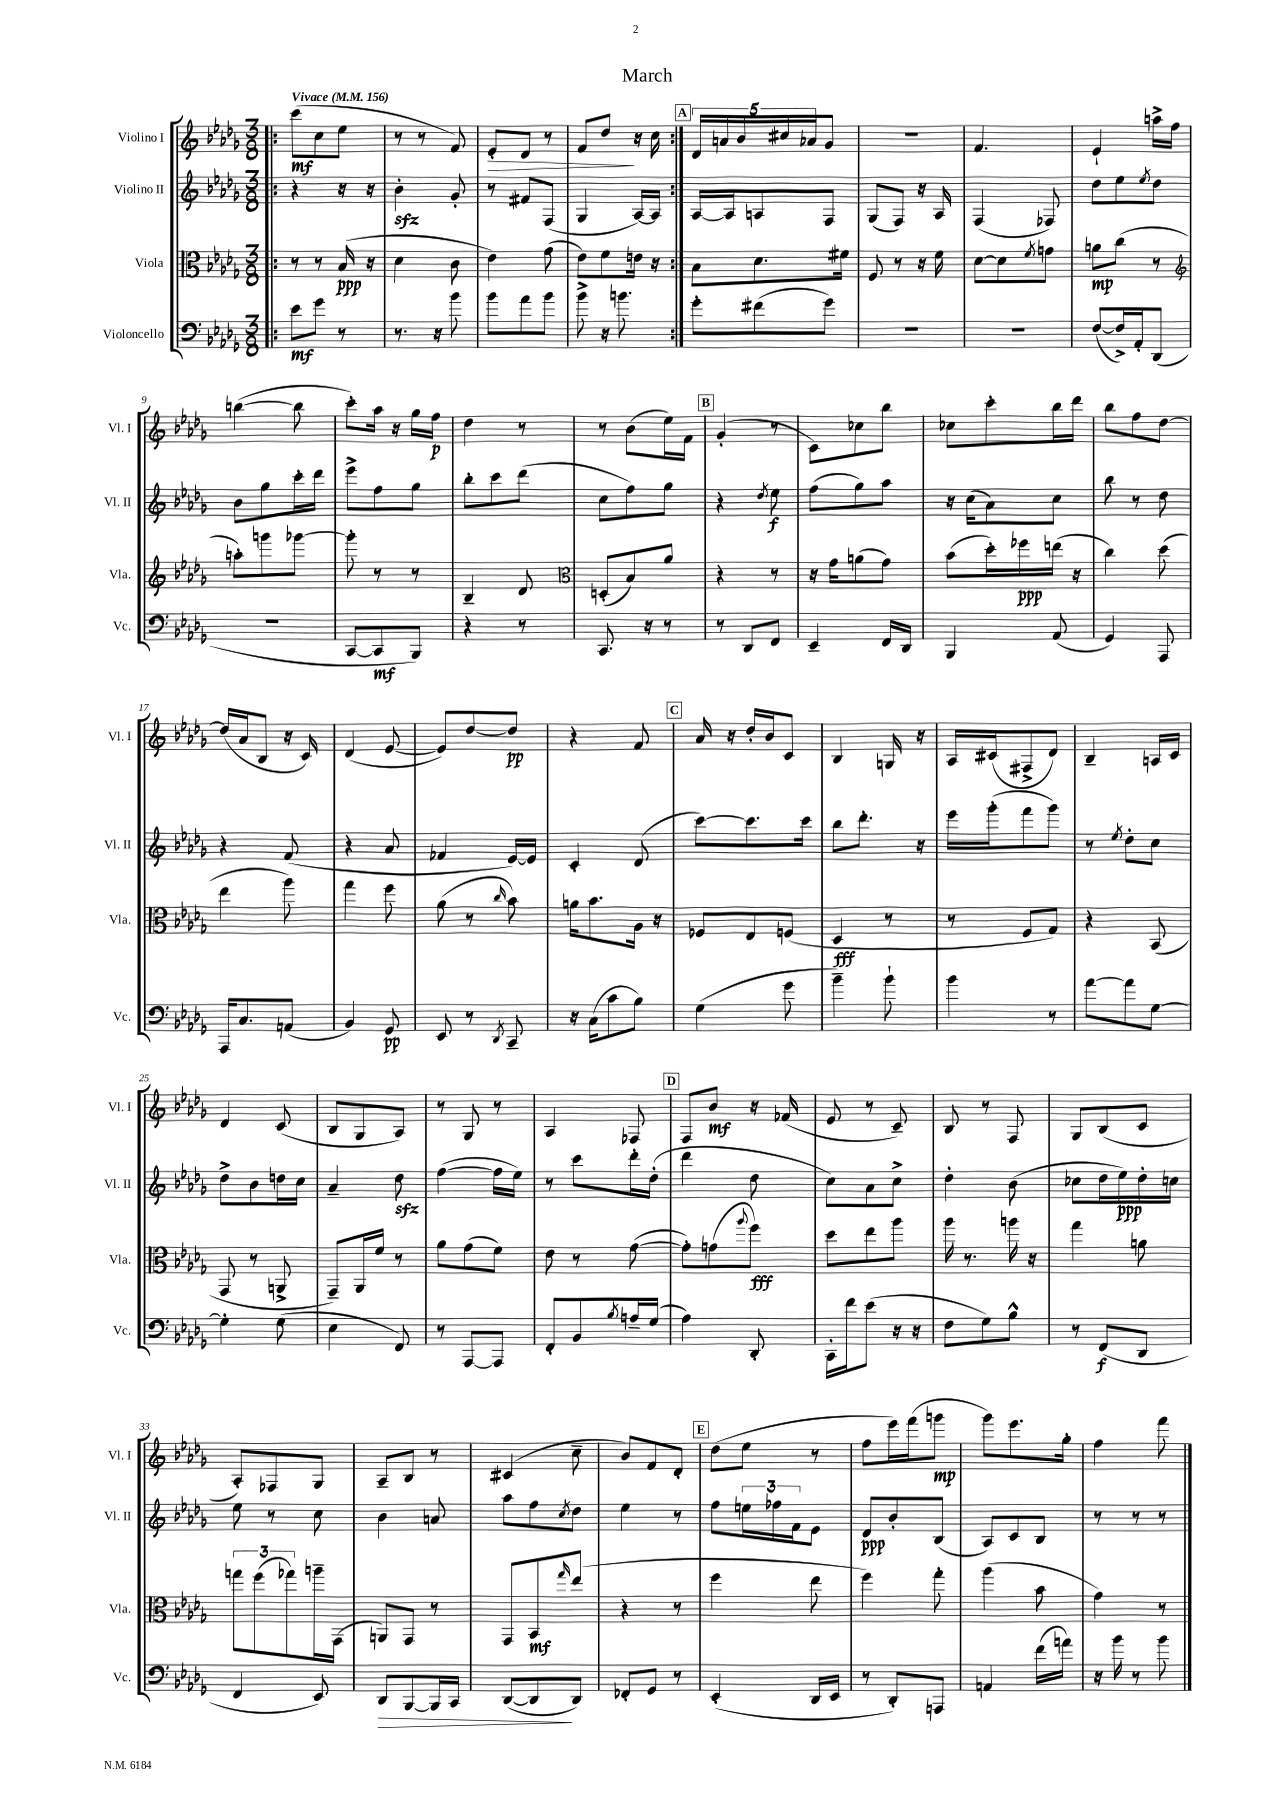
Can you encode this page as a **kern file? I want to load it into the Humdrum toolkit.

**kern	**dynam	**kern	**dynam	**kern	**dynam	**kern	**dynam
*part4	*part4	*part3	*part3	*part2	*part2	*part1	*part1
*staff4	*staff4	*staff3	*staff3	*staff2	*staff2	*staff1	*staff1
*I"Violoncello	*	*I"Viola	*	*I"Violino II	*	*I"Violino I	*
*I'Vc.	*	*I'Vla.	*	*I'Vl. II	*	*I'Vl. I	*
*clefF4	*	*clefC3	*	*clefG2	*	*clefG2	*
*k[b-e-a-d-g-]	*	*k[b-e-a-d-g-]	*	*k[b-e-a-d-g-]	*	*k[b-e-a-d-g-]	*
*M3/8	*	*M3/8	*	*M3/8	*	*M3/8	*
*MM156	*	*MM156	*	*MM156	*	*MM156	*
=1!|:	=1!|:	=1!|:	=1!|:	=1!|:	=1!|:	=1!|:	=1!|:
!	!	!	!	!	!	!LO:TX:a:B:t=Vivace	!
8e-\L	mf	8r	.	4r	.	(8ccc\L	mf
8g-\J	.	8r	.	.	.	8cc\	.
8r	.	(16B-/	ppp	16r	.	8ee-\J	.
.	.	16r	.	16r	.	.	.
=2	=2	=2	=2	=2	=2	=2	=2
8.r	.	4d-\	.	4b-zz'\	.	8r	.
.	.	.	.	.	.	8r	.
16r	.	.	.	.	.	.	.
8b-\	.	8c\	.	8g-'/	.	8f/)	.
=3	=3	=3	=3	=3	=3	=3	=3
!	!	!	!	!	!	!	!LO:HP:b
8b-\L	.	4e-\)	.	8r	.	8e-'/L	>
8a-\	.	.	.	8f#X/L	.	8d-/J	.
8b-\J	.	(8g-\	.	(8F/J	.	8r	.
=4	=4	=4	=4	=4	=4	=4	=4
8b-^\	.	8e-\L)	.	4G-/	.	8f/L	.
16r	.	8f\	.	.	.	8dd-/J	.
8.bn\	.	.	.	.	.	.	.
.	.	16en\Jk	.	[16A-/LL)	.	16r	]
.	.	16r	.	16A-/JJ]	.	16cc\	.
!!LO:REH:place=s1:t=A
=5:|!	=5:|!	=5:|!	=5:|!	=5:|!	=5:|!	=5:|!	=5:|!
8g-'\L	.	8B-\L	.	[16A-/LL	.	20d-/LL	.
.	.	.	.	.	.	20an/	.
.	.	.	.	16A-/J]	.	.	.
.	.	.	.	.	.	20b-/	.
(8f#X\	.	8.d-\	.	8An/	.	.	.
.	.	.	.	.	.	20cc#X/	.
.	.	.	.	.	.	20a-X/J	.
8g-\J)	.	.	.	8F/J	.	8g-/J	.
.	.	16f#X\Jk	.	.	.	.	.
=6	=6	=6	=6	=6	=6	=6	=6
4.r	.	8F/	.	(8G-/L	.	4.r	.
.	.	8r	.	8F/J)	.	.	.
.	.	16r	.	16r	.	.	.
.	.	16f\	.	16A-/	.	.	.
=7	=7	=7	=7	=7	=7	=7	=7
4.r	.	[8d-\L	.	(4F/	.	4.f/	.
.	.	8d-\]	.	.	.	.	.
.	.	8qf/	.	.	.	.	.
.	.	8gn\J	.	8F-X/)	.	.	.
=8	=8	=8	=8	=8	=8	=8	=8
([8F/L	.	8an\L	mp	8dd-\L	.	4e-`/	.
16F^/L])	.	(8cc\J	.	8ee-\	.	.	.
16AA-'/J	.	.	.	.	.	.	.
.	.	.	.	8qee-/	.	.	.
(8DD-/J	.	8r	.	8dd-\J	.	16aan^\LL	.
.	.	.	.	.	.	16ff\JJ	.
!!LO:LB:g=z
=9	=9	=9	=9	=9	=9	=9	=9
*	*	*clefG2	*	*	*	*	*
4.r	.	8aan'\L)	.	8b-\L	.	([4bbn\	.
.	.	8gggn\	.	8gg-\	.	.	.
.	.	[8ggg-X\J	.	16ccc'\L	.	8bb\]	.
.	.	.	.	16ddd-\JJ	.	.	.
=10	=10	=10	=10	=10	=10	=10	=10
[8CC/L	.	8ggg-'\]	.	8eee-^\L	.	8ccc'\L)	.
8CC/]	mf	8r	.	8ff\	.	16aa-\Jk	.
.	.	.	.	.	.	16r	.
8BBB-/J)	.	8r	.	8gg-\J	.	16gg-\LL	.
.	.	.	.	.	.	16ff\JJ	p
=11	=11	=11	=11	=11	=11	=11	=11
4r	.	4B-~/	.	8bb-'\L	.	4dd-\	.
.	.	.	.	8ccc\	.	.	.
8r	.	8d-/	.	(8ddd-\J	.	8r	.
=12	=12	=12	=12	=12	=12	=12	=12
*	*	*clefC3	*	*	*	*	*
8.CC/	.	(8Dn'/L	.	8cc\L	.	8r	.
.	.	8B-/)	.	8ff\)	.	(8b-\L	.
16r	.	.	.	.	.	.	.
8r	.	8a-/J	.	8gg-\J	.	16ee-\L)	.
.	.	.	.	.	.	16f\JJ	.
!!LO:REH:place=s1:t=B
=13	=13	=13	=13	=13	=13	=13	=13
8r	.	4r	.	4r	.	(4g-'/	.
8DD-/L	.	.	.	.	.	.	.
.	.	.	.	8qdd-/	.	.	.
8FF/J	.	8r	.	8ee-\	f	8r	.
=14	=14	=14	=14	=14	=14	=14	=14
4EE-~/	.	16r	.	(8ff\L	.	8c\L)	.
.	.	16g-\KL	.	.	.	.	.
.	.	(8an\	.	8gg-\)	.	8cc-X\	.
16FF/LL	.	8g-\J)	.	8aa-\J	.	8bb-\J	.
16DD-/JJ	.	.	.	.	.	.	.
=15	=15	=15	=15	=15	=15	=15	=15
4BBB-/	.	(8b-\L	.	16r	.	8cc-X\L	.
.	.	.	.	(16cc\KL	.	.	.
.	.	16dd-'\L)	.	8a-\)	.	8ccc'\	.
.	.	16ff-X\	ppp	.	.	.	.
(8AA-/	.	(16een\JJ	.	8cc\J	.	16bb-\L	.
.	.	16r	.	.	.	16ddd-\JJ	.
=16	=16	=16	=16	=16	=16	=16	=16
4GG-/)	.	4cc\)	.	8bb-\	.	8bb-\L	.
.	.	.	.	8r	.	8ff\	.
8AAA-/	.	(8dd-\	.	8dd-\	.	[8dd-\J	.
!!LO:LB:g=z
=17	=17	=17	=17	=17	=17	=17	=17
16AAA-/KL	.	4ee-\	.	4r	.	(16dd-/LL]	.
8.C/	.	.	.	.	.	16a-/J	.
.	.	.	.	.	.	8B-/J	.
(8AAn/J	.	8aa-\)	.	(8f/	.	16r	.
.	.	.	.	.	.	16c/)	.
=18	=18	=18	=18	=18	=18	=18	=18
4BB-/)	.	4gg-\	.	4r	.	(4d-/	.
8GG-/	pp	8ff\	.	8a-/	.	[8e-/	.
=19	=19	=19	=19	=19	=19	=19	=19
8EE-/	.	(8a-\	.	4f-X/	.	8e-/L])	.
8r	.	8r	.	.	.	[8dd-/	.
8qDD-/	.	16qqcc/	.	.	.	.	.
8CC~/	.	8b-\)	.	[16e-/LL)	.	8dd-/J]	pp
.	.	.	.	16e-/JJ]	.	.	.
=20	=20	=20	=20	=20	=20	=20	=20
16r	.	16an\KL	.	4c'/	.	4r	.
(16C\KL	.	8.b-\	.	.	.	.	.
8c\	.	.	.	.	.	.	.
8B-\J)	.	16A-\Jk	.	(8d-/	.	8f/	.
.	.	16r	.	.	.	.	.
!!LO:REH:place=s1:t=C
=21	=21	=21	=21	=21	=21	=21	=21
(4G-\	.	8F-X/L	.	[8ccc\L)	.	16a-/	.
.	.	.	.	.	.	16r	.
.	.	8E-/	.	8.ccc\]	.	16dd-'/LL	.
.	.	.	.	.	.	16b-/J	.
8g-\	.	(8Fn/J	.	.	.	8c/J	.
.	.	.	.	16ccc\Jk	.	.	.
=22	=22	=22	=22	=22	=22	=22	=22
4b-~\)	.	4D-/	fff	8bb-\L	.	4B-/	.
.	.	.	.	8.ddd-'\J	.	.	.
8b-`\	.	8r	.	.	.	16Gn/	.
.	.	.	.	16r	.	16r	.
=23	=23	=23	=23	=23	=23	=23	=23
4b-\	.	8r	.	16eee-\LL	.	16A-/LL	.
.	.	.	.	(16ggg-'\J	.	(16c#X/J	.
.	.	8F/L	.	8fff\	.	8F#X^/	.
8r	.	8G-/J)	.	8ggg-\J)	.	8d-/J)	.
=24	=24	=24	=24	=24	=24	=24	=24
[8a-\L	.	4r	.	8r	.	4B-~/	.
.	.	.	.	8qee-/	.	.	.
8a-\]	.	.	.	8dd-'\L	.	.	.
[8G-\J	.	(8BB-/	.	8cc\J	.	16An/LL	.
.	.	.	.	.	.	16c/JJ	.
!!LO:LB:g=z
=25	=25	=25	=25	=25	=25	=25	=25
4G-'\]	.	8GG-/	.	8dd-^\L	.	4d-/	.
.	.	8r	.	8b-\	.	.	.
(8G-\	.	8AAn^/	.	16ddn\L	.	(8c/	.
.	.	.	.	16cc\JJ	.	.	.
=26	=26	=26	=26	=26	=26	=26	=26
4E-\	.	8GG-~/L)	.	4a-~/	.	8B-/L	.
.	.	16AA-/L	.	.	.	8G-/	.
.	.	16f/JJ	.	.	.	.	.
8FF/)	.	8r	.	8dd-zz\	.	8A-/J)	.
=27	=27	=27	=27	=27	=27	=27	=27
8r	.	8a-\L	.	([4ff\	.	8r	.
[8AAA-/L	.	(8g-\	.	.	.	8G-/	.
8AAA-/J]	.	8f\J)	.	16ff\LL]	.	8r	.
.	.	.	.	16ee-\JJ)	.	.	.
=28	=28	=28	=28	=28	=28	=28	=28
8FF'/L	.	8e-\	.	8r	.	4A-/	.
8BB-/	.	8r	.	8ccc\L	.	.	.
8qB-/	.	.	.	.	.	.	.
16An~/L	.	([8g-\	.	16ddd-'\L	.	8F-X/	.
(16G-/JJ	.	.	.	(16dd-'\JJ	.	.	.
!!LO:REH:place=s1:t=D
=29	=29	=29	=29	=29	=29	=29	=29
4A-\)	.	8g-'\L])	.	4ddd-\	.	8F/L	.
.	.	(8gn\	.	.	.	8b-/J	mf
.	.	8qqaa-/	.	.	.	.	.
8DD-'/	.	8ff\J)	fff	8dd-\	.	16r	.
.	.	.	.	.	.	(16f-X/	.
=30	=30	=30	=30	=30	=30	=30	=30
16CC'\LL	.	8dd-\L	.	8cc\L)	.	8e-/	.
16f\J	.	.	.	.	.	.	.
(8e-\J	.	8ee-\	.	8a-\	.	8r	.
16r	.	8aa-\J	.	8cc^\J	.	8c~/)	.
16r	.	.	.	.	.	.	.
=31	=31	=31	=31	=31	=31	=31	=31
8F\L	.	16aa-\	.	4dd-'\	.	8B-/	.
.	.	8.r	.	.	.	.	.
8G-\)	.	.	.	.	.	8r	.
8B-^^\J	.	16aan\	.	(8b-\	.	8F/	.
.	.	16r	.	.	.	.	.
=32	=32	=32	=32	=32	=32	=32	=32
8r	.	4gg-\	.	8cc-X\L	.	8G-/L	.
(8FF/L	f	.	.	16dd-\L	.	(8B-/	.
.	.	.	.	16ee-\)	ppp	.	.
8DD-/J	.	8an\	.	16dd-'\	.	8c/J	.
.	.	.	.	16ccn\JJ	.	.	.
!!LO:LB:g=z
=33	=33	=33	=33	=33	=33	=33	=33
4FF/	.	12ggn\L	.	8ee-\	.	8A-'/L)	.
.	.	(12ff\	.	.	.	.	.
.	.	.	.	8r	.	8F-X/	.
.	.	12gg-X\)	.	.	.	.	.
8EE-/)	.	16aan~\L	.	8cc\	.	8G-/J	.
.	.	(16GG-\JJ	.	.	.	.	.
=34	=34	=34	=34	=34	=34	=34	=34
!	!LO:HP:b	!	!	!	!	!	!
8DD-/L	>	8AAn/L)	.	4b-\	.	8A-~/L	.
[8BBB-/	.	8GG-/J	.	.	.	8B-/J	.
16BBB-/L]	.	8r	.	8an/	.	8r	.
16CC/JJ	.	.	.	.	.	.	.
=35	=35	=35	=35	=35	=35	=35	=35
([8DD-/L	.	8GG-/L	.	8aa-\L	.	(4c#X/	.
8DD-/]	.	8BB-/	mf	8ff\	.	.	.
.	.	16qqgg-/	.	8qcc/	.	.	.
8DD-/J)	]	(8ee-/J	.	8dd-\J	.	8cc~\	.
=36	=36	=36	=36	=36	=36	=36	=36
8FF-X'/L	.	4r	.	4ee-\	.	8b-/L)	.
8GG-/J	.	.	.	.	.	8f/	.
8r	.	8r	.	8r	.	8d-'/J	.
!!LO:REH:place=s1:t=E
=37	=37	=37	=37	=37	=37	=37	=37
(4EE-'/	.	4ff\	.	8ff\L	.	(8dd-\L	.
.	.	.	.	24een\L	.	8ee-\J	.
.	.	.	.	24ff-X\	.	.	.
.	.	.	.	24f\J	.	.	.
16DD-/LL	.	8ee-\	.	8e-\J	.	8r	.
16EE-/JJ	.	.	.	.	.	.	.
=38	=38	=38	=38	=38	=38	=38	=38
8r	.	4ff\)	.	8d-/L	ppp	8ff\L	.
8DD-'/L)	.	.	.	8b-'/	.	16eee-\L)	.
.	.	.	.	.	.	(16fff\J	.
8AAAn/J	.	8gg-'\	.	(8B-/J	.	8gggn\J	mp
=39	=39	=39	=39	=39	=39	=39	=39
4AAn/	.	(4aa-\	.	8A-/L)	.	8ggg-\L)	.
.	.	.	.	8c/	.	8.eee-\	.
(16f\LL	.	8b-\	.	8B-/J	.	.	.
16an\JJ)	.	.	.	.	.	16gg-'\Jk	.
=40	=40	=40	=40	=40	=40	=40	=40
16r	.	4g-\)	.	8r	.	4ff\	.
16b-\	.	.	.	.	.	.	.
8r	.	.	.	8r	.	.	.
8b-\	.	8r	.	8r	.	8fff\	.
==	==	==	==	==	==	==	==
*-	*-	*-	*-	*-	*-	*-	*-
